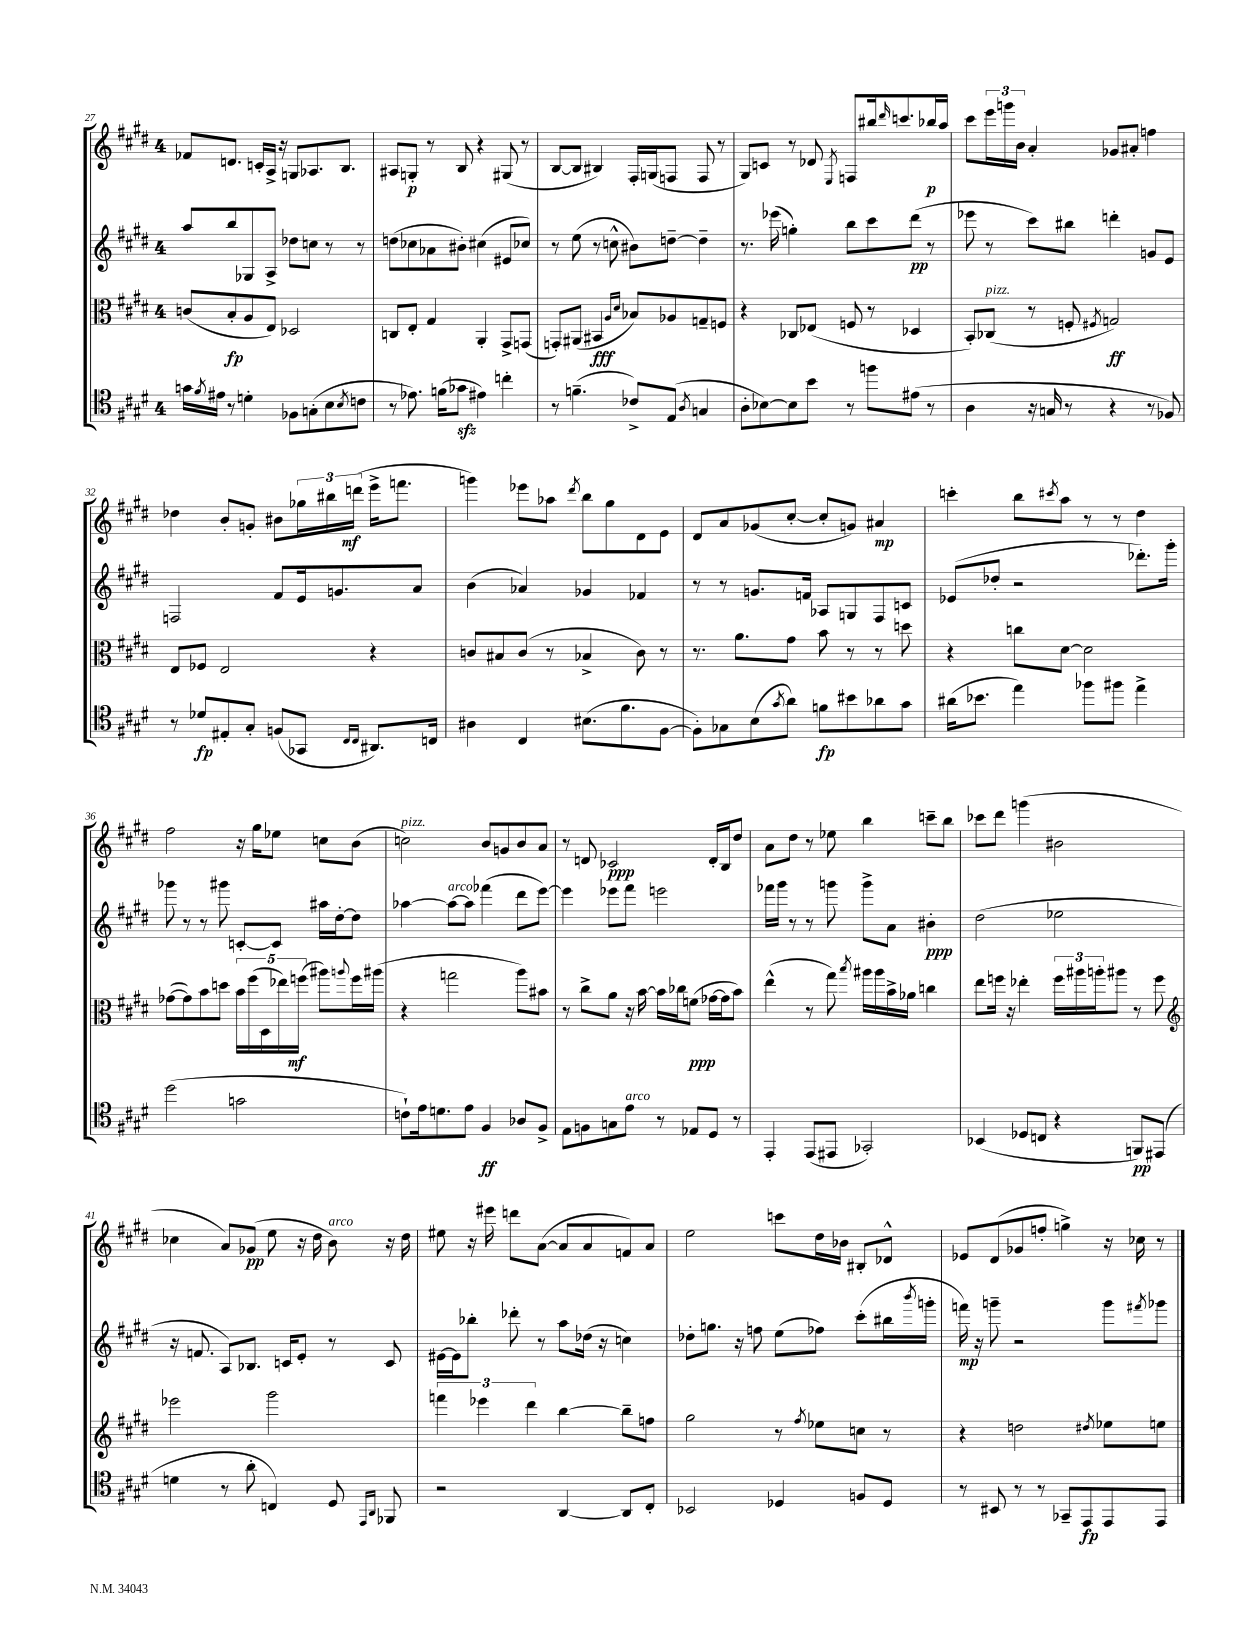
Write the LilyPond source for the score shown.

<<
\new StaffGroup <<
\new Staff = "s0" {
    \clef treble \key e \major \once \override Staff.TimeSignature.style = #'single-digit \time 4/4
    fes'8 d'8. c'16-. a16-> r16 g8 aes8. b8. |
    ais8 g8-.\p r8 b8 r4 gis8( r8 |
    b8~ b8 bis4) fis16-. g16( f8 f8 r8 |
    gis8) c'8 r8 des'8 \acciaccatura { e8 } f8 bis''16 \grace { dis'''16 } c'''8. bes''16\p a''16 |
    cis'''8 \tuplet 3/2 { e'''16 g'''16 b'16 } a'4-. ges'8 ais'8-. f''4 |
    des''4 b'8-. g'8-. bis'8 \tuplet 3/2 { ges''16 bis''16 d'''16\mf( } e'''16-> f'''8. |
    g'''4) ees'''8 aes''8 \acciaccatura { dis'''8 } b''8 gis''8 dis'8 e'8 |
    dis'8 a'8 ges'8( cis''8~-. cis''8-. g'8) ais'4\mp |
    c'''4-. b''8 \acciaccatura { cis'''8 } a''8 r8 r8 dis''4 |
    fis''2 r16 gis''16 ees''8 c''8 b'8( |
    c''2^\markup { \italic "pizz." }) b'8 g'8 b'8 a'8 |
    r8 d'8 ces'2\ppp d'16-. b16 dis''8 |
    a'8 dis''8 r8 ees''8 b''4 c'''8-- b''8 |
    ces'''8 dis'''8 g'''4( bis'2 |
    ces''4 a'8) ges'8\pp( e''8 r16 dis''16 b'8^\markup { \italic "arco" }) r16 dis''16 |
    eis''8 r16 eis'''16 d'''8 a'8~( a'8 a'8 f'8) a'8 |
    e''2 c'''8 dis''16 bes'16 bis8-. des'8-^ |
    ees'8 dis'8( ges'8 f''8-. g''4->) r16 ces''16 r8 \bar "|." |
}
\new Staff = "s1" {
    \clef treble \key e \major \once \override Staff.TimeSignature.style = #'single-digit \time 4/4
    a''8 b''8 ges8 a8-> des''8 c''8 r8 r8 |
    d''8( ces''8 aes'8 bis'8-.) cis''4( eis'8 ces''8) |
    r8 e''8( r8 c''8-^ bis'8) d''8~-- d''4-- |
    r8. ees'''16( g''4-.) b''8 cis'''8 dis'''8\pp( r8 |
    ees'''8 r8 cis'''8) bis''8 d'''4-. g'8 e'8 |
    f2 fis'8 e'16 g'8. a'8 |
    b'4( aes'4) ges'4 fes'4 |
    r8 r8 g'8. f'16 aes8 g8 fis8 c'8 |
    ees'8( des''8-. r2 des'''8.-.) gis'''16-. |
    ges'''8 r8 r8 gis'''8 c'8~-. c'8 ais''16 dis''16~-. dis''8 |
    aes''4~ aes''8~^\markup { \italic "arco" } aes''8 fes'''4( dis'''8 e'''8~) |
    e'''4 ees'''8 fis'''8 e'''2 |
    fes'''16 gis'''16 r8 r8 g'''8 g'''8-> a'8 bis'4-.\ppp |
    dis''2( ees''2 |
    r16 f'8. a8) bes8. c'16 e'8-. r8 c'8 |
    eis'16~ eis'16 bes''8-. des'''8-. r8 a''8 des''16( r16 c''4) |
    des''8-. g''8. r16 f''8 e''8( fes''8) cis'''8-.( bis''16 \acciaccatura { b'''8 } g'''16-. |
    f'''16\mp) r16 g'''8-- r2 g'''8 \acciaccatura { fis'''8 } ges'''8 \bar "|." |
}
\new Staff = "s2" {
    \clef alto \key e \major \once \override Staff.TimeSignature.style = #'single-digit \time 4/4
    c'8( b8-.\fp a8 e8) des2 |
    c8 e8-. gis4 a,4-. gis,8-> g,8( |
    g,8-.) ais,8( bis,4\fff \grace { a16 dis'16 } bes8) aes8 g8-- f8 |
    r4 ces8 ees8( f8 r8 des4 |
    b,8-.) ces8^\markup { \italic "pizz." }( r8 f8-. \acciaccatura { fis8 } g2\ff) |
    e8 fes8 e2 r4 |
    c'8 bis8 c'8( r8 bes4-> c'8) r8 |
    r8. a'8. gis'8 b'8 r8 r8 d''8 |
    r4 c''8 dis'8~ dis'2 |
    ges'8~( ges'8) b'8 d''8 \tuplet 5/4 { b'16 fis''16( dis16 ees''16) f''16\mf( } ais''8) \appoggiatura { a''8 } f''16 ais''16( |
    r4 g''2 a''8) bis'8 |
    r8 cis''8-> a'8 r16 b'16~ b'16 ces''16 f'8\ppp( ges'16~ ges'16 b'8) |
    e''4-^( r8 gis''8) \acciaccatura { b''8 } ais''16 ais''16 b'16-> aes'16 c''4 |
    e''8 f''16 r16 ees''4-. \tuplet 3/2 { f''16 ais''16 a''16-. } ais''8 r8 f''8 |
    \clef treble ees'''2 gis'''2 |
    \tuplet 3/2 { f'''4 ees'''4 dis'''4 } b''4~ b''8-- f''8 |
    gis''2 r8 \acciaccatura { fis''8 } ees''8 c''8 r8 |
    r4 d''2 \acciaccatura { dis''8 } ees''8 e''8 \bar "|." |
}
\new Staff = "s3" {
    \clef tenor \key e \major \once \override Staff.TimeSignature.style = #'single-digit \time 4/4
    g'16 \acciaccatura { fis'8 } eis'16 r8 d'4-. fes8 g8-.( b8 \acciaccatura { b8 } c'8 |
    r8 ees'8.) f'16( ges'8\sfz eis'4) c''4-. |
    r8 f'4.--( ces'8->) e8( \acciaccatura { a8 } g4 |
    a8-. bes8~) bes8 b'8 r8 f''8 eis'8( r8 |
    a4 r16 g16 r8 r4 r8 fes8) |
    r8 des'8\fp eis8-. gis8-. f8( ges,8 \grace { cis16 cis16 } ais,8.) c16 |
    ais4 cis4 bis8.( fis'8. fis8~ |
    fis8-.) ges8 b8( \acciaccatura { gis'8 } a'8) f'8\fp bis'8 aes'8 gis'8 |
    ais'16( bes'8. e''4) fes''8 fis''8 e''4-> |
    dis''2( g'2 |
    c'8-!) e'16 d'8. e'8 fis4\ff aes8 fis8-> |
    e8 f8 g8 e'8^\markup { \italic "arco" } r8 ees8 dis8 r8 |
    e,4-. e,8( eis,8 ges,2-.) |
    bes,4( des8 c8 r4 f,8\pp) eis,8( |
    d'4 r8 a'8-. c4) dis8 \grace { e,16 a,16 } fes,8 |
    r2 a,4~ a,8 cis8-. |
    bes,2 des4 f8 des8 |
    r8 bis,8 r8 r8 ges,8-- e,8\fp e,8 e,8 \bar "|." |
}
>>
>>
\layout { \context { \Score currentBarNumber = #27 } }
